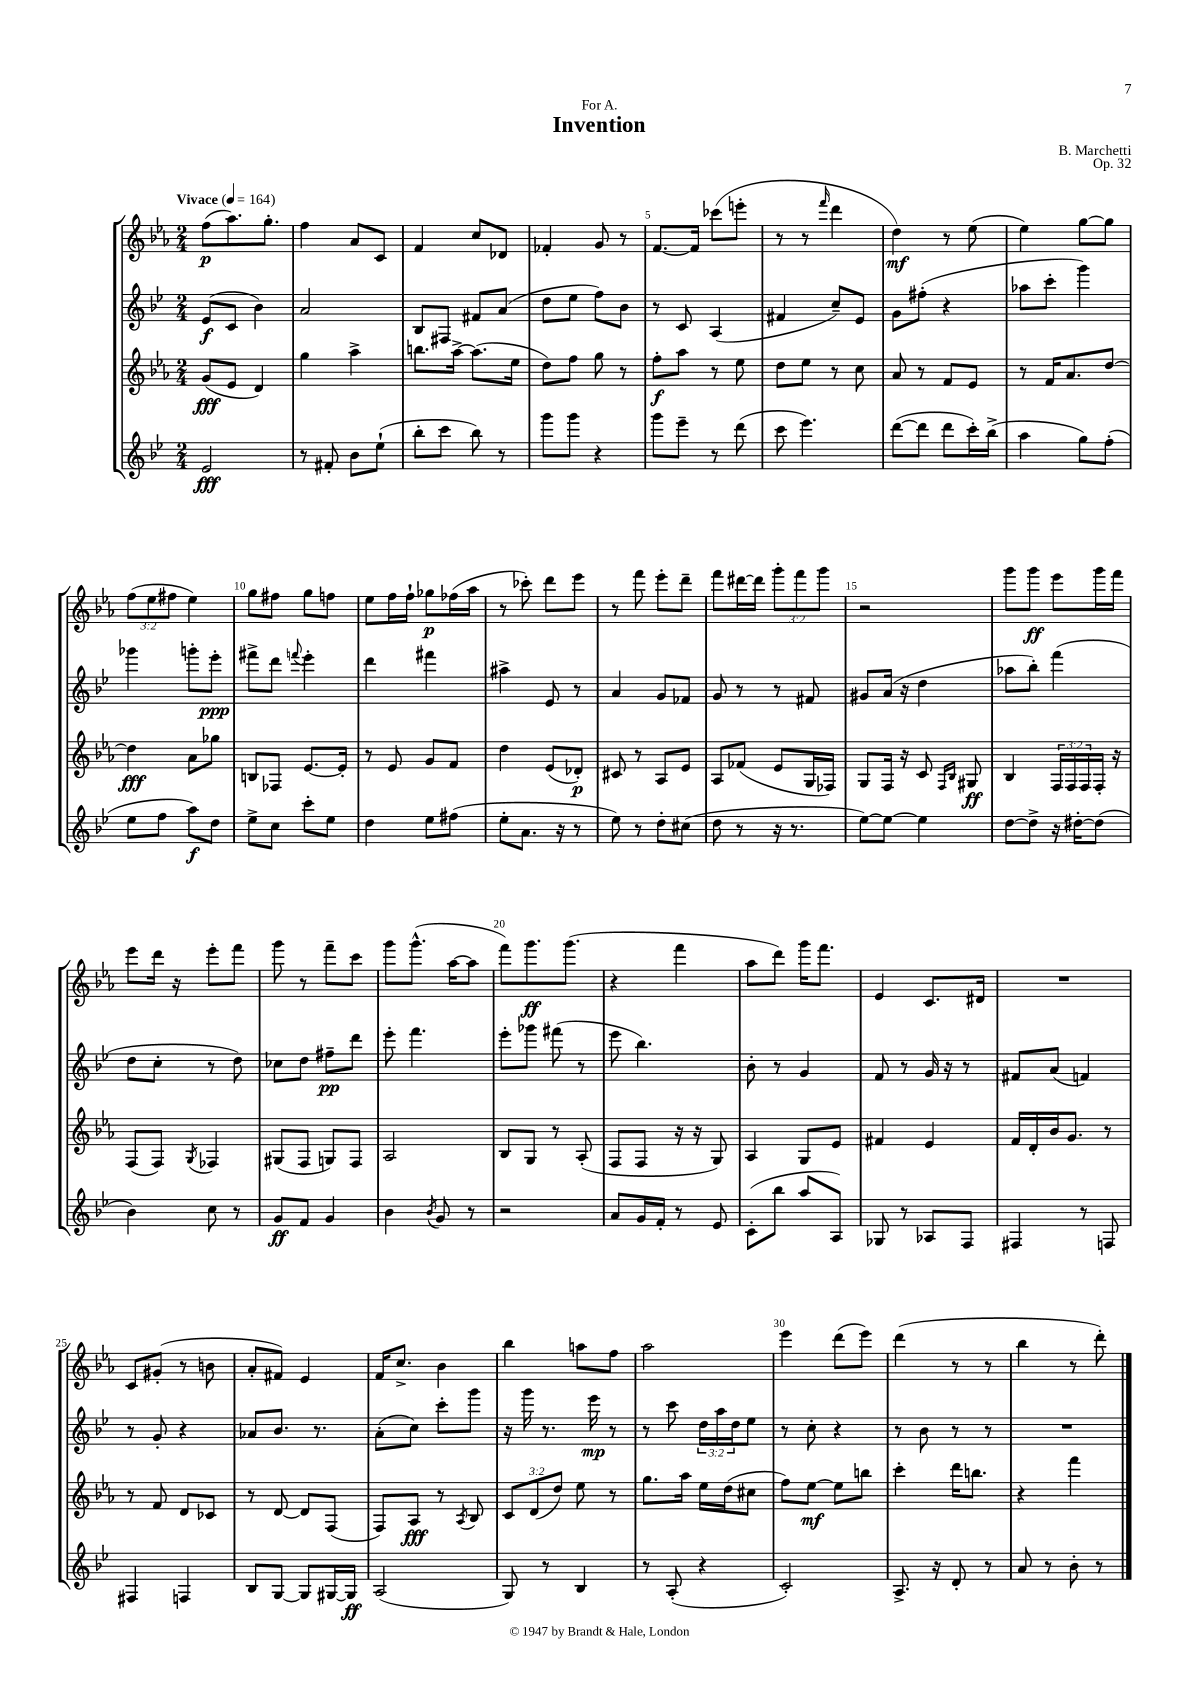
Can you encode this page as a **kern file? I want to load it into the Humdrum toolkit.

**kern	**dynam	**kern	**dynam	**kern	**dynam	**kern	**dynam
*part4	*part4	*part3	*part3	*part2	*part2	*part1	*part1
*staff4	*staff4	*staff3	*staff3	*staff2	*staff2	*staff1	*staff1
*clefG2	*	*clefG2	*	*clefG2	*	*clefG2	*
*k[b-e-]	*	*k[b-e-a-]	*	*k[b-e-]	*	*k[b-e-a-]	*
*M2/4	*	*M2/4	*	*M2/4	*	*M2/4	*
*MM164	*	*MM164	*	*MM164	*	*MM164	*
=1	=1	=1	=1	=1	=1	=1	=1
!	!	!	!	!	!	!LO:TX:a:B:t=Vivace	!
2e-/	fff	(8g/L	fff	(8e-/L	f	(8ff\L	p
.	.	8e-/J	.	8c/J	.	8.aa-\)	.
.	.	4d/)	.	4b-\)	.	.	.
.	.	.	.	.	.	8.gg'\J	.
=2	=2	=2	=2	=2	=2	=2	=2
8r	.	4gg\	.	2a/	.	4ff\	.
8f#X'/	.	.	.	.	.	.	.
8b-\L	.	4aa-^\	.	.	.	8a-/L	.
(8ee-`\J	.	.	.	.	.	8c/J	.
=3	=3	=3	=3	=3	=3	=3	=3
8bb-'\L	.	8.bbn\L	.	8B-/L	.	4f/	.
8ccc\J	.	.	.	8F#X/J	.	.	.
.	.	[16aa-^\Jk	.	.	.	.	.
8bb-\)	.	(8.aa-\L]	.	8f#X/L	.	8cc/L	.
8r	.	.	.	(8a/J	.	8d-X/J	.
.	.	16ee-\Jk	.	.	.	.	.
=4	=4	=4	=4	=4	=4	=4	=4
8ggg\L	.	8dd\L)	.	8dd\L	.	4f-X'/	.
8ggg\J	.	8ff\J	.	8ee-\J	.	.	.
4r	.	8gg\	.	8ff\L)	.	8g/	.
.	.	8r	.	8b-\J	.	8r	.
=5	=5	=5	=5	=5	=5	=5	=5
8ggg\L	.	8ff'\L	f	8r	.	[8.f/L	.
8eee-~\J	.	8aa-\J	.	8c/	.	.	.
.	.	.	.	.	.	16f/Jk]	.
8r	.	8r	.	(4A/	.	(8ccc-X\L	.
(8ddd\	.	8ee-\	.	.	.	8eeen'\J	.
=6	=6	=6	=6	=6	=6	=6	=6
8ccc\	.	8dd\L	.	4f#X/	.	8r	.
4.eee-\)	.	8ee-\J	.	.	.	8r	.
.	.	.	.	.	.	16qqfff/	.
.	.	8r	.	8cc~/L)	.	4ddd\	.
.	.	8cc\	.	8e-/J	.	.	.
=7	=7	=7	=7	=7	=7	=7	=7
([8ddd\L	.	8a-/	.	8g\L	.	4dd\)	mf
8ddd\J]	.	8r	.	(8ff#X'\J	.	.	.
8ddd\L	.	8f/L	.	4r	.	8r	.
16ccc'\L)	.	8e-/J	.	.	.	(8ee-\	.
(16bb-^\JJ	.	.	.	.	.	.	.
=8	=8	=8	=8	=8	=8	=8	=8
4aa\	.	8r	.	8aa-X\L	.	4ee-\)	.
.	.	16f/KL	.	8ccc'\J	.	.	.
.	.	8.a-/	.	.	.	.	.
8gg\L)	.	.	.	4ggg\)	.	[8gg\L	.
(8ff'\J	.	[8dd/J	.	.	.	8gg\J]	.
!!LO:LB:g=z
=9	=9	=9	=9	=9	=9	=9	=9
8ee-\L	.	4dd\]	fff	4ggg-X\	.	(12ff\L	.
.	.	.	.	.	.	12ee-\	.
8ff\J	.	.	.	.	.	.	.
.	.	.	.	.	.	12ff#X\J	.
8aa\L)	f	8a-\L	.	8gggn'\L	.	4ee-\)	.
8dd\J	.	8gg-X\J	.	8eee-'\J	ppp	.	.
=10	=10	=10	=10	=10	=10	=10	=10
8ee-^\L	.	8Bn/L	.	8fff#X^\L	.	8gg\L	.
8cc\J	.	8F-X/J	.	8ddd\J	.	8ff#X\J	.
.	.	.	.	8qqfffn/	.	.	.
8ccc'\L	.	[8.e-/L	.	4eee-'\	.	8gg\L	.
8ee-\J	.	.	.	.	.	8ffn\J	.
.	.	16e-'/Jk]	.	.	.	.	.
=11	=11	=11	=11	=11	=11	=11	=11
4dd\	.	8r	.	4ddd\	.	8ee-\L	.
.	.	8e-/	.	.	.	16ff\L	.
.	.	.	.	.	.	16ff`\JJ	.
8ee-\L	.	8g/L	.	4fff#X\	.	8gg-X\L	p
(8ff#X\J	.	8f/J	.	.	.	(16ff-X\L	.
.	.	.	.	.	.	16aa-\JJ	.
=12	=12	=12	=12	=12	=12	=12	=12
8ee-'\L	.	4dd\	.	4aa#X^\	.	8r	.
8.a\J	.	.	.	.	.	8ccc-X'\)	.
.	.	(8e-/L	.	8e-/	.	8ddd\L	.
16r	.	.	.	.	.	.	.
8r	.	8d-X'/J)	p	8r	.	8eee-\J	.
=13	=13	=13	=13	=13	=13	=13	=13
8ee-\)	.	8c#X/	.	4a/	.	8r	.
8r	.	8r	.	.	.	8fff\	.
8dd'\L	.	8A-/L	.	8g/L	.	8eee-'\L	.
(8cc#X\J	.	8e-/J	.	8f-X/J	.	8ddd~\J	.
=14	=14	=14	=14	=14	=14	=14	=14
8dd\	.	8A-/L	.	8g/	.	8fff\L	.
8r	.	(8f-X/J	.	8r	.	[16ddd#X\L	.
.	.	.	.	.	.	16ddd#\JJ]	.
16r	.	8e-/L	.	8r	.	12ggg'\L	.
8.r	.	.	.	.	.	.	.
.	.	.	.	.	.	12fff\	.
.	.	16G/L	.	8f#X/	.	.	.
.	.	.	.	.	.	12ggg\J	.
.	.	16F-X/JJ)	.	.	.	.	.
=15	=15	=15	=15	=15	=15	=15	=15
[8ee-\L)	.	8G/L	.	8g#X/L	.	2r	.
8ee-\J_	.	16F/Jk	.	(16a/Jk	.	.	.
.	.	16r	.	16r	.	.	.
4ee-\]	.	8c/	.	4dd\	.	.	.
.	.	16qqF/LL	.	.	.	.	.
.	.	16qqB-/JJ	.	.	.	.	.
.	.	8G#X/	ff	.	.	.	.
=16	=16	=16	=16	=16	=16	=16	=16
[8dd\L	.	4B-/	.	8aa-X\L	.	8ggg\L	.
8dd^\J]	.	.	.	8bb-'\J)	.	8ggg\J	ff
16r	.	24F/LL	.	(4fff\	.	8eee-\L	.
.	.	24F/	.	.	.	.	.
[16dd#X'\KL	.	.	.	.	.	.	.
.	.	24F/	.	.	.	.	.
(8dd#\J]	.	16F'/JJ	.	.	.	16ggg\L	.
.	.	16r	.	.	.	16fff\JJ	.
!!LO:LB:g=z
=17	=17	=17	=17	=17	=17	=17	=17
4b-\)	.	(8F/L	.	8dd\L	.	8eee-\L	.
.	.	8F/J)	.	8cc'\J	.	16ddd\Jk	.
.	.	.	.	.	.	16r	.
.	.	8qG/	.	.	.	.	.
8cc\	.	4F-X/	.	8r	.	8eee-'\L	.
8r	.	.	.	8dd\)	.	8fff\J	.
=18	=18	=18	=18	=18	=18	=18	=18
8g/L	ff	(8G#X/L	.	8cc-X\L	.	8ggg\	.
8f/J	.	8F/J	.	8dd\J	.	8r	.
4g/	.	8Gn/L)	.	8ff#X~\L	pp	8fff~\L	.
.	.	8F/J	.	8ddd\J	.	8ccc\J	.
=19	=19	=19	=19	=19	=19	=19	=19
4b-\	.	2A-/	.	8eee-'\	.	8ggg\L	.
.	.	.	.	4.fff\	.	(8.ggg^^\J	.
8qb-/	.	.	.	.	.	.	.
8g/	.	.	.	.	.	.	.
.	.	.	.	.	.	[16aa-\KL	.
8r	.	.	.	.	.	8aa-\J]	.
=20	=20	=20	=20	=20	=20	=20	=20
2r	.	8B-/L	.	8eee-'\L	.	8fff\L)	.
.	.	8G/J	.	8ggg-X\J	.	8.ggg\	ff
.	.	8r	.	(8fff#X\	.	.	.
.	.	.	.	.	.	(8.ggg\J	.
.	.	(8A-'/	.	8r	.	.	.
=21	=21	=21	=21	=21	=21	=21	=21
8a/L	.	8F/L	.	8eee-\	.	4r	.
16g/L	.	8F/J	.	4.bb-\)	.	.	.
16f'/JJ	.	.	.	.	.	.	.
8r	.	16r	.	.	.	4fff\	.
.	.	16r	.	.	.	.	.
8e-/	.	8G/)	.	.	.	.	.
=22	=22	=22	=22	=22	=22	=22	=22
(8c'\L	.	4A-/	.	8b-'\	.	8aa-\L	.
8bb-\J	.	.	.	8r	.	8ddd\J)	.
8aa/L	.	8G/L	.	4g/	.	16ggg\KL	.
.	.	.	.	.	.	8.fff\J	.
8A/J)	.	8e-/J	.	.	.	.	.
=23	=23	=23	=23	=23	=23	=23	=23
8G-X/	.	4f#X/	.	8f/	.	4e-/	.
8r	.	.	.	8r	.	.	.
8A-X/L	.	4e-/	.	16g/	.	8.c/L	.
.	.	.	.	16r	.	.	.
8F/J	.	.	.	8r	.	.	.
.	.	.	.	.	.	16d#X/Jk	.
=24	=24	=24	=24	=24	=24	=24	=24
4F#X/	.	16f/LL	.	8f#X/L	.	2r	.
.	.	16d'/	.	.	.	.	.
.	.	16b-/J	.	(8a/J	.	.	.
.	.	8.g/J	.	.	.	.	.
8r	.	.	.	4fn/)	.	.	.
8Fn/	.	8r	.	.	.	.	.
!!LO:LB:g=z
=25	=25	=25	=25	=25	=25	=25	=25
4F#X/	.	8r	.	8r	.	8c/L	.
.	.	8f/	.	8g'/	.	(8g#X'/J	.
4Fn/	.	8d/L	.	4r	.	8r	.
.	.	8c-X/J	.	.	.	8bn\	.
=26	=26	=26	=26	=26	=26	=26	=26
8B-/L	.	8r	.	8a-X/L	.	8a-'/L	.
[8G/J	.	[8d/	.	8.b-/J	.	8f#X/J)	.
8G/L]	.	8d/L]	.	.	.	4e-/	.
.	.	.	.	8.r	.	.	.
[16G#X/L	.	(8F/J	.	.	.	.	.
16G#/JJ]	ff	.	.	.	.	.	.
=27	=27	=27	=27	=27	=27	=27	=27
(2A/	.	8F/L)	.	(8a'\L	.	16f/KL	.
.	.	.	.	.	.	8.cc^/J	.
.	.	8A-/J	fff	8cc\J)	.	.	.
.	.	8r	.	8ccc'\L	.	4b-\	.
.	.	8qA-/	.	.	.	.	.
.	.	8B-/	.	8ggg\J	.	.	.
=28	=28	=28	=28	=28	=28	=28	=28
8G/)	.	12c/L	.	16r	.	4bb-\	.
.	.	.	.	16ggg\	.	.	.
.	.	(12d/	.	.	.	.	.
8r	.	.	.	8.r	.	.	.
.	.	12dd/J)	.	.	.	.	.
4B-/	.	8ee-\	.	.	.	8aan\L	.
.	.	.	.	16eee-\	mp	.	.
.	.	8r	.	8r	.	8ff\J	.
=29	=29	=29	=29	=29	=29	=29	=29
8r	.	8.gg\L	.	8r	.	2aa-\	.
(8A'/	.	.	.	8ccc\	.	.	.
.	.	16aa-\Jk	.	.	.	.	.
4r	.	16ee-\LL	.	24dd\LL	.	.	.
.	.	.	.	24aa\	.	.	.
.	.	(16dd\J	.	.	.	.	.
.	.	.	.	24dd\J	.	.	.
.	.	8cc#X\J	.	8ee-\J	.	.	.
=30	=30	=30	=30	=30	=30	=30	=30
2c'/)	.	8ff\L)	.	8r	.	4eee-\	.
.	.	[8ee-\J	mf	8cc'\	.	.	.
.	.	8ee-\L]	.	4r	.	(8ddd\L	.
.	.	8bbn\J	.	.	.	8eee-\J)	.
=31	=31	=31	=31	=31	=31	=31	=31
8.A^/	.	4ccc'\	.	8r	.	(4ddd\	.
.	.	.	.	8b-\	.	.	.
16r	.	.	.	.	.	.	.
8d'/	.	16ddd\KL	.	8r	.	8r	.
.	.	8.bbn\J	.	.	.	.	.
8r	.	.	.	8r	.	8r	.
=32	=32	=32	=32	=32	=32	=32	=32
8a/	.	4r	.	2r	.	4bb-\	.
8r	.	.	.	.	.	.	.
8b-'\	.	4fff\	.	.	.	8r	.
8r	.	.	.	.	.	8ddd'\)	.
==	==	==	==	==	==	==	==
*-	*-	*-	*-	*-	*-	*-	*-
